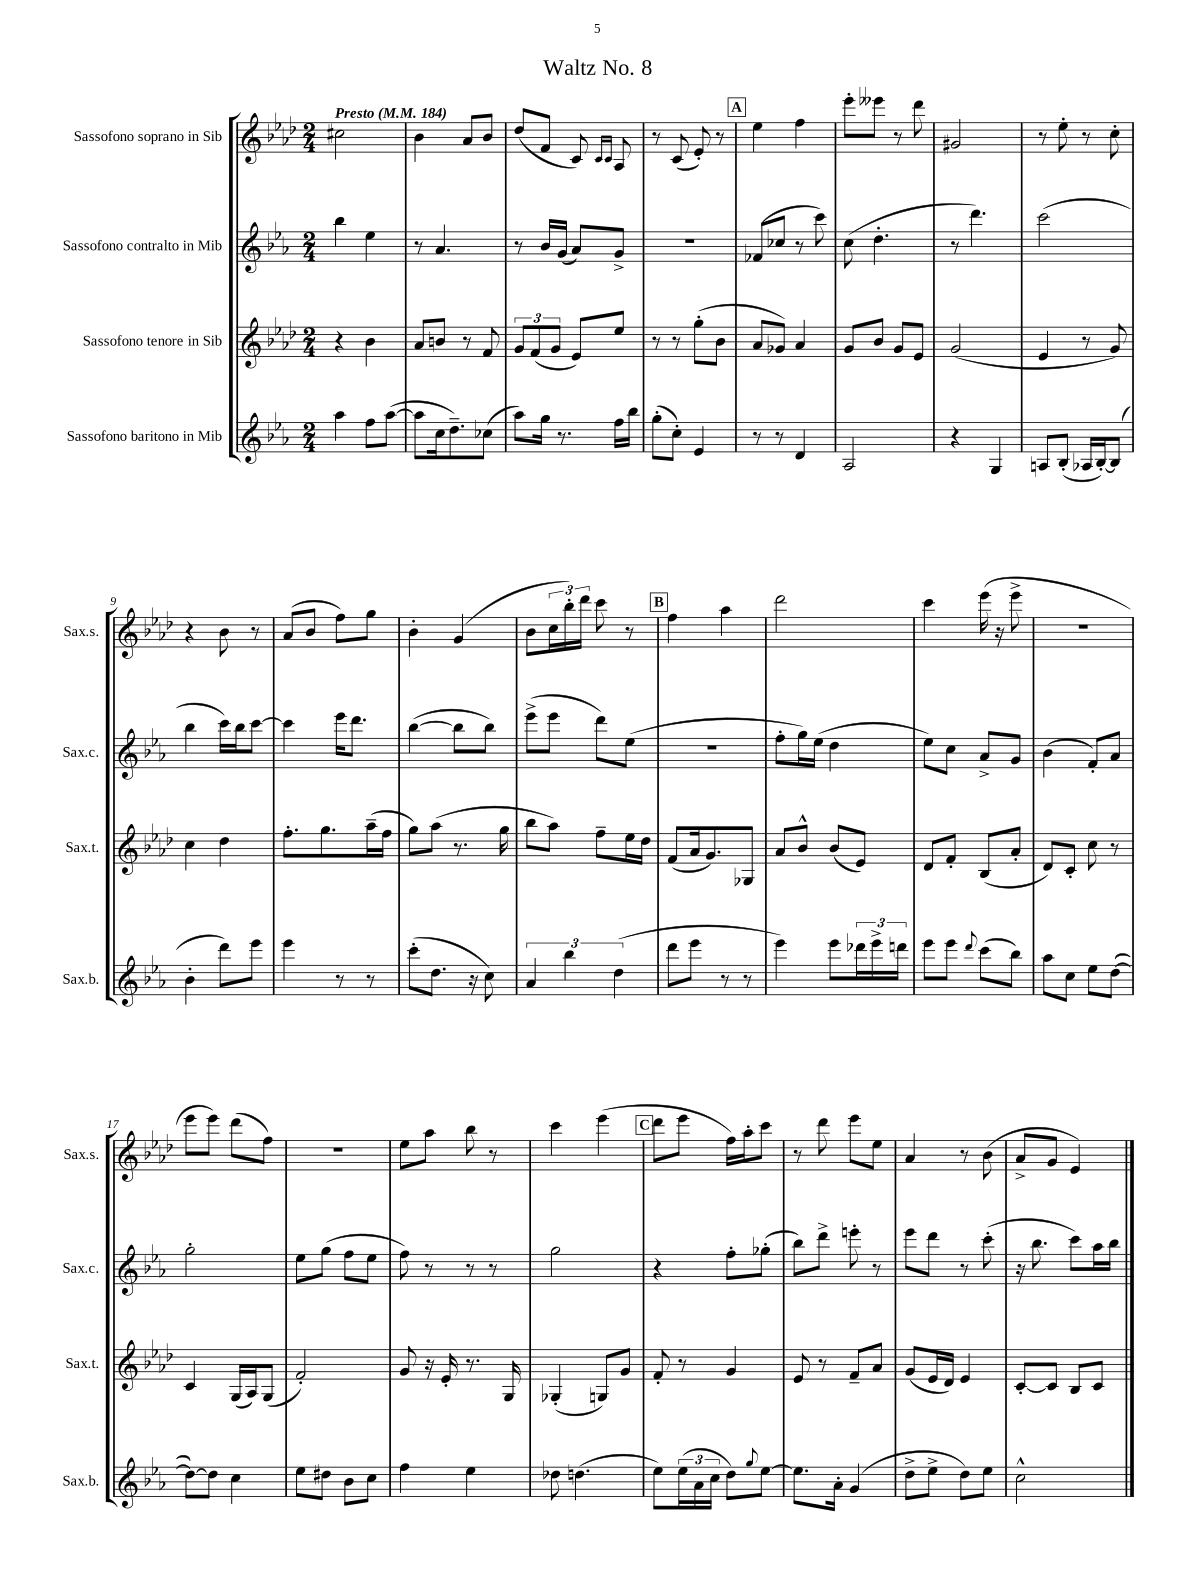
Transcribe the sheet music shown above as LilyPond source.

\header { title = "Waltz No. 8" }
<<
\new StaffGroup <<
\new Staff = "s0" \with { instrumentName = "Sassofono soprano in Sib" shortInstrumentName = "Sax.s." } {
    \clef treble \key aes \major \numericTimeSignature \time 2/4 \tempo "Presto" 4 = 184
    cis''2 |
    bes'4 aes'8 bes'8 |
    des''8( f'8 c'8) \grace { c'16 c'16 } aes8 |
    r8 c'8( ees'8-.) r8 |
    \mark \markup { \box "A" } ees''4 f''4 |
    ees'''8-. eeses'''8 r8 des'''8 |
    gis'2 |
    r8 ees''8-. r8 c''8-. |
    r4 bes'8 r8 |
    aes'8( bes'8 f''8) g''8 |
    bes'4-. g'4( |
    bes'8 \tuplet 3/2 { c''16 bes''16-.) des'''16 } c'''8 r8 |
    \mark \markup { \box "B" } f''4 aes''4 |
    des'''2 |
    c'''4 ees'''16( r16 ees'''8-> |
    R2 |
    ees'''8 ees'''8) des'''8( f''8) |
    r2 |
    ees''8 aes''8 bes''8 r8 |
    c'''4 ees'''4( |
    \mark \markup { \box "C" } des'''8 ees'''8 f''16) aes''16-. c'''8 |
    r8 des'''8 ees'''8 ees''8 |
    aes'4 r8 bes'8( |
    aes'8-> g'8 ees'4) \bar "|." |
}
\new Staff = "s1" \with { instrumentName = "Sassofono contralto in Mib" shortInstrumentName = "Sax.c." } {
    \clef treble \key ees \major \numericTimeSignature \time 2/4
    bes''4 ees''4 |
    r8 aes'4. |
    r8 bes'16 g'16( aes'8) g'8-> |
    r2 |
    \mark \markup { \box "A" } fes'8( ces''8 r8 c'''8) |
    c''8( d''4.-. |
    r8 d'''4.) |
    c'''2( |
    bes''4 c'''16) bes''16 c'''8~ |
    c'''4 ees'''16 d'''8. |
    bes''4~( bes''8 bes''8) |
    ees'''8->( ees'''8 d'''8) ees''8( |
    \mark \markup { \box "B" } R2 |
    f''8-. g''16) ees''16( d''4 |
    ees''8) c''8 aes'8-> g'8 |
    bes'4( f'8-.) aes'8 |
    g''2-. |
    ees''8 g''8( f''8 ees''8 |
    f''8) r8 r8 r8 |
    g''2 |
    \mark \markup { \box "C" } r4 f''8-. ges''8-.( |
    bes''8) d'''8-> e'''8-. r8 |
    ees'''8 d'''8 r8 c'''8-.( |
    r16 bes''8. c'''8) aes''16 bes''16 \bar "|." |
}
\new Staff = "s2" \with { instrumentName = "Sassofono tenore in Sib" shortInstrumentName = "Sax.t." } {
    \clef treble \key aes \major \numericTimeSignature \time 2/4
    r4 bes'4 |
    aes'8 b'8 r8 f'8 |
    \tuplet 3/2 { g'8 f'8( g'8 } ees'8) ees''8 |
    r8 r8 g''8-.( bes'8 |
    \mark \markup { \box "A" } aes'8 ges'8) aes'4 |
    g'8 bes'8 g'8 ees'8 |
    g'2( |
    ees'4 r8 g'8) |
    c''4 des''4 |
    f''8.-. g''8. aes''16--( f''16 |
    g''8) aes''8( r8. g''16 |
    bes''8 aes''8) f''8-- ees''16 des''16 |
    \mark \markup { \box "B" } f'8( aes'16 g'8.) ges8 |
    aes'8 bes'8-^ bes'8( ees'8) |
    des'8 f'8-. bes8( aes'8-. |
    des'8) c'8-. c''8 r8 |
    c'4 g16( aes16) g8( |
    f'2-.) |
    g'8 r16 ees'16-. r8. g16 |
    ges4-.( g8) g'8 |
    \mark \markup { \box "C" } f'8-. r8 g'4 |
    ees'8 r8 f'8-- aes'8 |
    g'8( ees'16 des'16) ees'4 |
    c'8~-. c'8 bes8 c'8 \bar "|." |
}
\new Staff = "s3" \with { instrumentName = "Sassofono baritono in Mib" shortInstrumentName = "Sax.b." } {
    \clef treble \key ees \major \numericTimeSignature \time 2/4
    aes''4 f''8 aes''8~( |
    aes''8 c''16 d''8.--) ces''8( |
    aes''8) g''16 r8. f''16 bes''16 |
    g''8-.( c''8-.) ees'4 |
    \mark \markup { \box "A" } r8 r8 d'4 |
    aes2 |
    r4 g4 |
    a8 bes8-.( aes16 bes16~-.) bes8( |
    bes'4-. d'''8) ees'''8 |
    ees'''4 r8 r8 |
    c'''8-.( d''8. r16 c''8) |
    \tuplet 3/2 { aes'4 bes''4 d''4( } |
    \mark \markup { \box "B" } d'''8 ees'''8 r8 r8 |
    ees'''4) ees'''8 \tuplet 3/2 { des'''16 ees'''16-> d'''16 } |
    ees'''8 ees'''8 \appoggiatura { d'''8 } c'''8( bes''8) |
    aes''8 c''8 ees''8 d''8~( |
    d''8~) d''8 c''4 |
    ees''8 dis''8 bes'8 c''8 |
    f''4 ees''4 |
    des''8 d''4.( |
    \mark \markup { \box "C" } ees''8) \tuplet 3/2 { ees''16( aes'16 c''16 } d''8) \appoggiatura { g''8 } ees''8~ |
    ees''8. aes'16-. g'4( |
    d''8-> ees''8-> d''8) ees''8 |
    c''2-^ \bar "|." |
}
>>
>>
